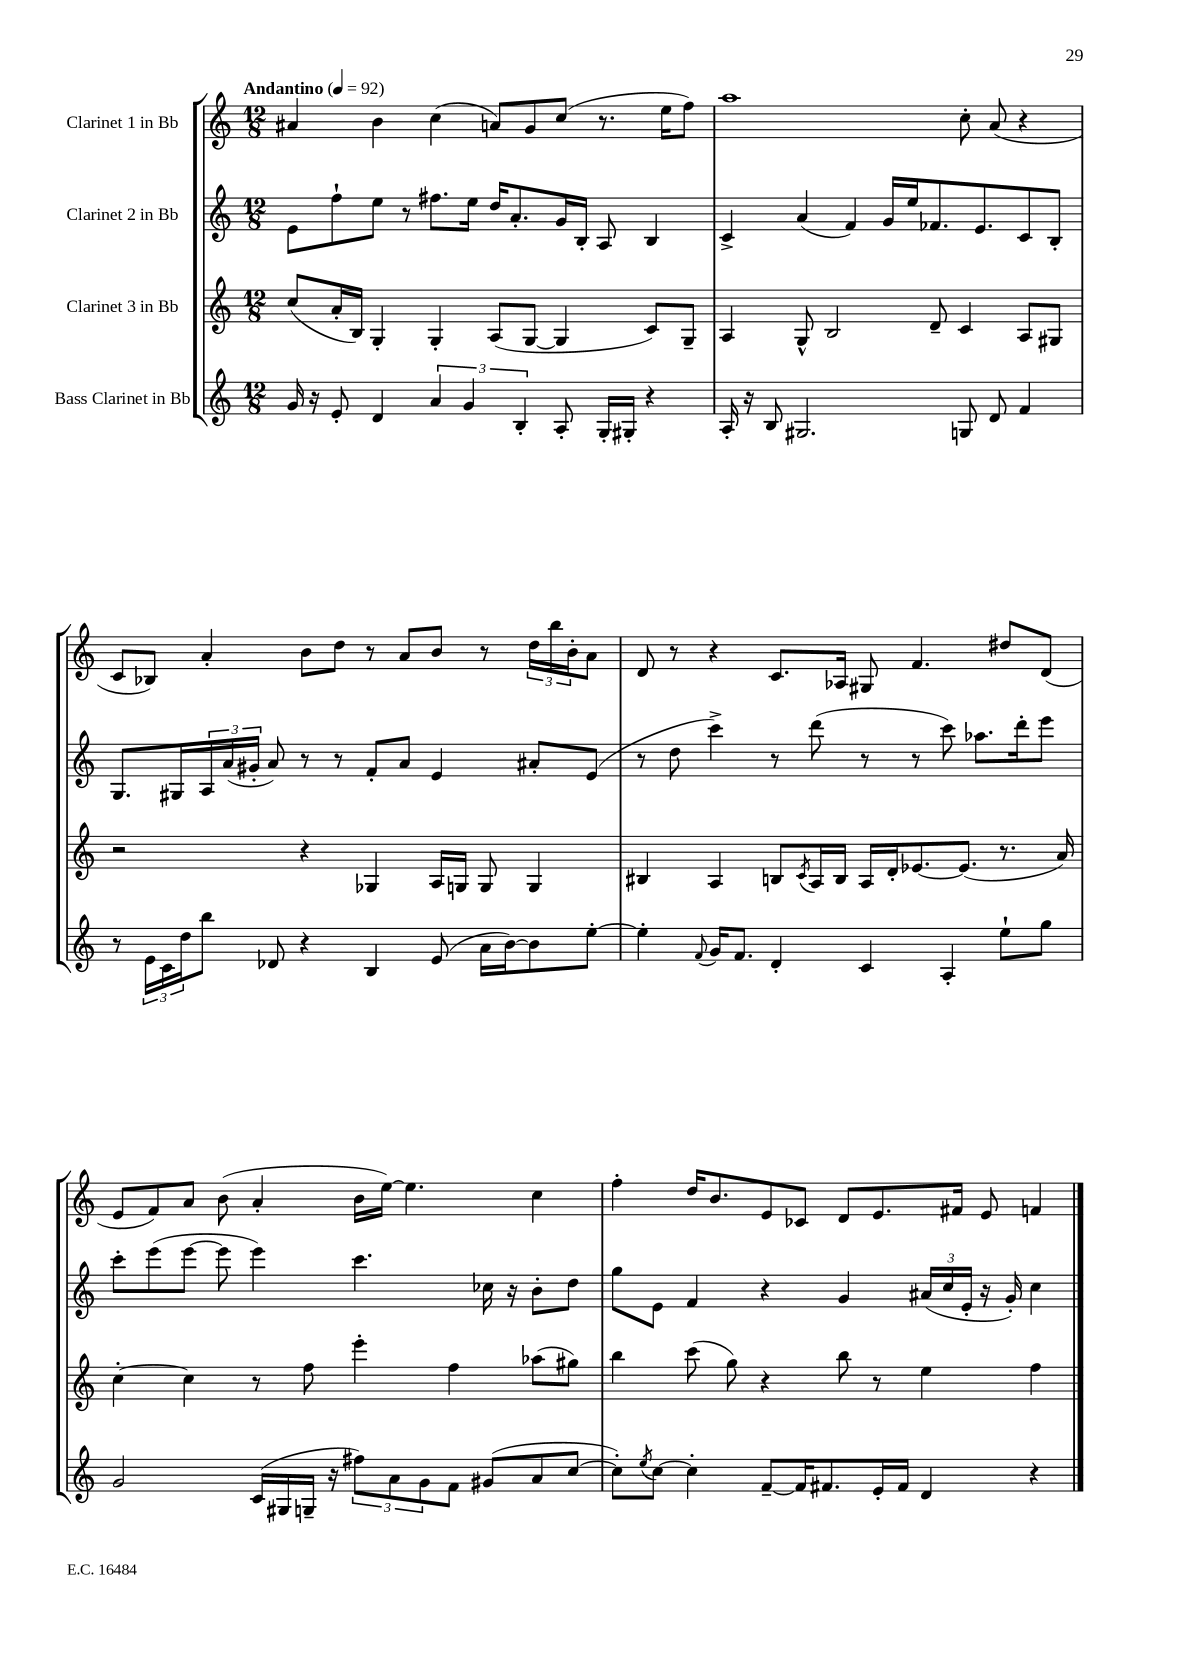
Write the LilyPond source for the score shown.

<<
\new StaffGroup <<
\new Staff = "s0" \with { instrumentName = "Clarinet 1 in Bb" } {
    \clef treble \key c \major \numericTimeSignature \time 12/8 \tempo "Andantino" 4 = 92
    ais'4 b'4 c''4( a'8) g'8 c''8( r8. e''16 f''8) |
    a''1 c''8-. a'8( r4 |
    c'8 bes8) a'4-. b'8 d''8 r8 a'8 b'8 r8 \tuplet 3/2 { d''16 b''16 b'16-. } a'8 |
    d'8 r8 r4 c'8. aes16 gis8 f'4. dis''8 d'8( |
    e'8 f'8) a'8 b'8( a'4-. b'16 e''16~) e''4. c''4 |
    f''4-. d''16 b'8. e'8 ces'8 d'8 e'8. fis'16 e'8 f'4 \bar "|." |
}
\new Staff = "s1" \with { instrumentName = "Clarinet 2 in Bb" } {
    \clef treble \key c \major \numericTimeSignature \time 12/8
    e'8 f''8-! e''8 r8 fis''8. e''16 d''16 a'8.-. g'16 b16-. a8 b4 |
    c'4-> a'4( f'4) g'16 e''16 fes'8. e'8. c'8 b8-. |
    g8. gis16 \tuplet 3/2 { a16 a'16( gis'16-. } a'8) r8 r8 f'8-. a'8 e'4 ais'8-. e'8( |
    r8 d''8 c'''4->) r8 d'''8( r8 r8 c'''8) aes''8. d'''16-. e'''8 |
    c'''8-. e'''8( e'''8~ e'''8 e'''4) c'''4. ces''16 r16 b'8-. d''8 |
    g''8 e'8 f'4 r4 g'4 \tuplet 3/2 { ais'16( c''16 e'16-. } r16 g'16-.) c''4 \bar "|." |
}
\new Staff = "s2" \with { instrumentName = "Clarinet 3 in Bb" } {
    \clef treble \key c \major \numericTimeSignature \time 12/8
    c''8( a'16-. b16) g4-. g4-. a8( g8~ g4 c'8) g8-- |
    a4 g8-^ b2 d'8-- c'4 a8 gis8 |
    r2 r4 ges4 a16 g16 g8 g4 |
    bis4 a4 b8 \acciaccatura { c'8 } a16 b16 a16 d'16-. ees'8.~ ees'8.( r8. a'16) |
    c''4~-. c''4 r8 f''8 e'''4-. f''4 aes''8( gis''8) |
    b''4 c'''8( g''8) r4 b''8 r8 e''4 f''4 \bar "|." |
}
\new Staff = "s3" \with { instrumentName = "Bass Clarinet in Bb" } {
    \clef treble \key c \major \numericTimeSignature \time 12/8
    g'16 r16 e'8-. d'4 \tuplet 3/2 { a'4 g'4 b4-. } a8-. g16-. gis16-. r4 |
    a16-. r16 b8 gis2. g8 d'8 f'4 |
    r8 \tuplet 3/2 { e'16 c'16 d''16 } b''8 des'8 r4 b4 e'8( a'16 b'16~) b'8 e''8~-. |
    e''4-. \appoggiatura { f'8 } g'16 f'8. d'4-. c'4 a4-. e''8-! g''8 |
    g'2 c'16( gis16 g16-- r16 \tuplet 3/2 { fis''8) a'8 g'8 } f'8 gis'8( a'8 c''8~ |
    c''8-.) \acciaccatura { e''8 } c''8~ c''4-. f'8~-- f'16 fis'8. e'16-. fis'16 d'4 r4 \bar "|." |
}
>>
>>
\layout { \context { \Score \remove "Bar_number_engraver" } }
